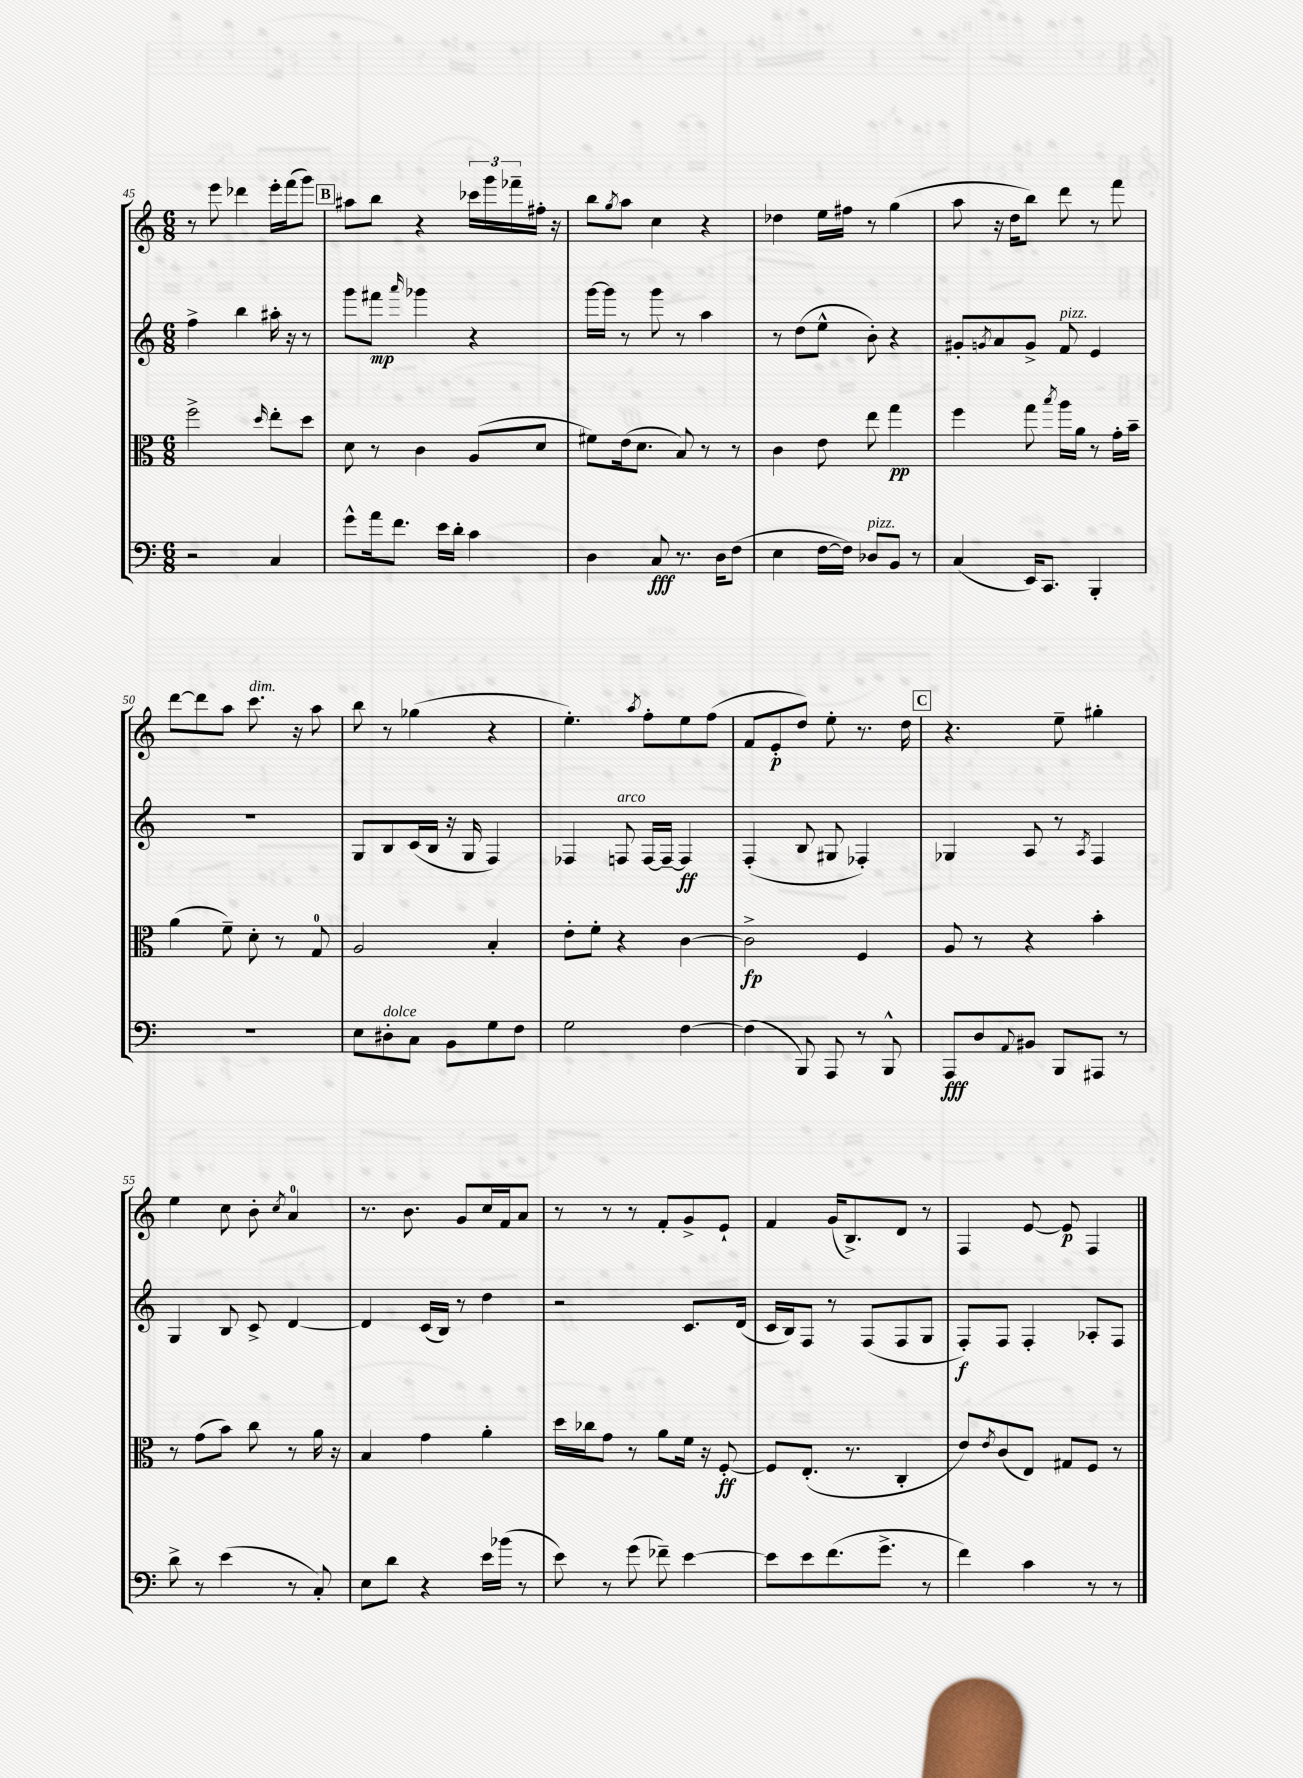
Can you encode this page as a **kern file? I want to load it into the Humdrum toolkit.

**kern	**dynam	**kern	**dynam	**kern	**dynam	**kern	**dynam
*part4	*part4	*part3	*part3	*part2	*part2	*part1	*part1
*staff4	*staff4	*staff3	*staff3	*staff2	*staff2	*staff1	*staff1
*clefF4	*	*clefC3	*	*clefG2	*	*clefG2	*
*k[]	*	*k[]	*	*k[]	*	*k[]	*
*M6/8	*	*M6/8	*	*M6/8	*	*M6/8	*
=45	=45	=45	=45	=45	=45	=45	=45
2r	.	2ff^\	.	4ff^\	.	8r	.
.	.	.	.	.	.	8eee\	.
.	.	.	.	4bb\	.	4ddd-X\	.
.	.	16qqdd/	.	.	.	.	.
4C/	.	8ee'\L	.	16aa#X'\	.	16eee'\LL	.
.	.	.	.	16r	.	(16fff\J	.
.	.	8dd\J	.	8r	.	8ggg\J)	.
!!LO:REH:place=s1:t=B
=46	=46	=46	=46	=46	=46	=46	=46
8g^^\L	.	8d\	.	8ggg\L	.	8aa#X\L	.
16a\k	.	8r	.	8fff#X\J	mp	8bb\J	.
8.f\J	.	.	.	.	.	.	.
.	.	.	.	16qqaaa/	.	.	.
.	.	4c\	.	4ggg-X\	.	4r	.
16e\LL	.	.	.	.	.	.	.
16d'\JJ	.	.	.	.	.	.	.
4c\	.	(8A/L	.	4r	.	24ccc-X\LL	.
.	.	.	.	.	.	24ggg\	.
.	.	.	.	.	.	24fff-X~\	.
.	.	8d/J	.	.	.	16ff#X'\JJ	.
.	.	.	.	.	.	16r	.
=47	=47	=47	=47	=47	=47	=47	=47
4D\	.	8f#X\L)	.	[16ggg\LL	.	8bb\L	.
.	.	.	.	16ggg\JJ]	.	.	.
.	.	.	.	.	.	8qgg/	.
.	.	(16e\k	.	8r	.	8aa\J	.
.	.	8.d\J	.	.	.	.	.
8C/	fff	.	.	8ggg\	.	4cc\	.
8.r	.	8B/)	.	8r	.	.	.
.	.	8r	.	4aa\	.	4r	.
16D\KL	.	.	.	.	.	.	.
(8F\J	.	8r	.	.	.	.	.
=48	=48	=48	=48	=48	=48	=48	=48
4E\	.	4c\	.	8r	.	4dd-X\	.
.	.	.	.	(8dd\L	.	.	.
[16F\LL	.	8e\	.	8ee^^\J	.	16ee\LL	.
16F\JJ])	.	.	.	.	.	16ff#X\JJ	.
!LO:TX:a:i:t=pizz.	!	!	!	!	!	!	!
8D-X/L	.	8ee\	.	8b'\)	.	8r	.
8BB/J	.	4gg\	pp	4r	.	(4gg\	.
8r	.	.	.	.	.	.	.
=49	=49	=49	=49	=49	=49	=49	=49
(4C/	.	4ff\	.	8g#X'/L	.	8aa\	.
.	.	.	.	8qgn/	.	.	.
.	.	.	.	8a/	.	16r	.
.	.	.	.	.	.	16dd\KL	.
16EE/KL)	.	8gg\	.	8g^/J	.	8bb\J)	.
8.CC/J	.	.	.	.	.	.	.
.	.	8qbb/	.	.	.	.	.
!	!	!	!	!LO:TX:a:i:t=pizz.	!	!	!
.	.	16aa\LL	.	8f/	.	8ddd\	.
.	.	16a\JJ	.	.	.	.	.
4BBB'/	.	8r	.	4e/	.	8r	.
.	.	16g'\LL	.	.	.	8fff\	.
.	.	16b~\JJ	.	.	.	.	.
!!LO:LB:g=z
=50	=50	=50	=50	=50	=50	=50	=50
2.r	.	(4a\	.	2.r	.	[8ddd\L	.
.	.	.	.	.	.	8ddd\]	.
.	.	8f~\)	.	.	.	8aa\J	.
!	!	!	!	!	!	!LO:TX:a:i:t=dim.	!
.	.	8d'\	.	.	.	8.ccc\	.
.	.	8r	.	.	.	.	.
.	.	.	.	.	.	16r	.
.	.	8G/	.	.	.	8aa\	.
=51	=51	=51	=51	=51	=51	=51	=51
8E\L	.	2A/	.	8G/L	.	8bb\	.
!LO:TX:a:i:t=dolce	!	!	!	!	!	!	!
8D#X'\	.	.	.	8B/	.	8r	.
8C\J	.	.	.	(16c/L	.	(4gg-X\	.
.	.	.	.	16B/JJ	.	.	.
8BB\L	.	.	.	16r	.	.	.
.	.	.	.	16G/	.	.	.
8G\	.	4B'/	.	4F/)	.	4r	.
8F\J	.	.	.	.	.	.	.
=52	=52	=52	=52	=52	=52	=52	=52
2G\	.	8e'\L	.	4F-X/	.	4.ee'\)	.
.	.	8f'\J	.	.	.	.	.
!	!	!	!	!LO:TX:a:i:t=arco	!	!	!
.	.	4r	.	8Fn/	.	.	.
.	.	.	.	.	.	8qaa/	.
.	.	.	.	[16F/LL	.	8ff'\L	.
.	.	.	.	16F~/JJ_	.	.	.
[4F\	.	[4c\	.	4F/]	ff	8ee\	.
.	.	.	.	.	.	(8ff\J	.
=53	=53	=53	=53	=53	=53	=53	=53
(4F\]	.	2c^\]	fp	(4F'/	.	8f/L	.
.	.	.	.	.	.	8e'/	p
8BBB/)	.	.	.	8B/	.	8dd/J)	.
8AAA/	.	.	.	8G#X/	.	8ee'\	.
8r	.	4F/	.	4F-X'/)	.	8.r	.
8BBB^^/	.	.	.	.	.	.	.
.	.	.	.	.	.	16dd\	.
!!LO:REH:place=s1:t=C
=54	=54	=54	=54	=54	=54	=54	=54
8AAA/L	fff	8A/	.	4G-X/	.	4.r	.
8D/	.	8r	.	.	.	.	.
8qqAA/	.	.	.	.	.	.	.
8BB#X/J	.	4r	.	8A/	.	.	.
8BBB/L	.	.	.	8r	.	8ee~\	.
.	.	.	.	8qA/	.	.	.
8AAA#X/J	.	4b'\	.	4F/	.	4gg#X'\	.
8r	.	.	.	.	.	.	.
!!LO:LB:g=z
=55	=55	=55	=55	=55	=55	=55	=55
8d^\	.	8r	.	4G/	.	4ee\	.
8r	.	(8g\L	.	.	.	.	.
(4e\	.	8b\J)	.	8B/	.	8cc\	.
.	.	8cc\	.	8c^/	.	8b'\	.
.	.	.	.	.	.	8qcc/	.
8r	.	8r	.	[4d/	.	4a/	.
8C'/)	.	16a\	.	.	.	.	.
.	.	16r	.	.	.	.	.
=56	=56	=56	=56	=56	=56	=56	=56
8E\L	.	4B/	.	4d/]	.	8.r	.
8d\J	.	.	.	.	.	.	.
.	.	.	.	.	.	8.b\	.
4r	.	4g\	.	(16c/LL	.	.	.
.	.	.	.	16B/JJ)	.	.	.
.	.	.	.	8r	.	8g/L	.
16e\LL	.	4a'\	.	4dd\	.	16cc/L	.
(16b-X\JJ	.	.	.	.	.	16f/J	.
8r	.	.	.	.	.	8a/J	.
=57	=57	=57	=57	=57	=57	=57	=57
8e\)	.	16dd\LL	.	2r	.	8r	.
.	.	16cc-X\J	.	.	.	.	.
8r	.	8g\J	.	.	.	8r	.
(8g\	.	8r	.	.	.	8r	.
8f-X~\)	.	8a\L	.	.	.	8f'/L	.
[4e\	.	16f\Jk	.	8.c/L	.	8g^/	.
.	.	16r	.	.	.	.	.
.	.	[8F'/	ff	.	.	8e`/J	.
.	.	.	.	(16d/Jk	.	.	.
=58	=58	=58	=58	=58	=58	=58	=58
8e\L]	.	8F/L]	.	16c/LL	.	4f/	.
.	.	.	.	16B/J)	.	.	.
8e\	.	(8.E'/J	.	8F/J	.	.	.
(8.f\	.	.	.	8r	.	(16g/KL	.
.	.	8.r	.	.	.	8.B^/)	.
.	.	.	.	(8F/L	.	.	.
8.g^\J	.	.	.	.	.	.	.
.	.	4C'/	.	8F/	.	8d/J	.
8r	.	.	.	8G/J	.	8r	.
=59	=59	=59	=59	=59	=59	=59	=59
4f\)	.	8e/L)	.	8F'/L)	f	4F/	.
.	.	8qe/	.	.	.	.	.
.	.	(8c/	.	8F/J	.	.	.
4c\	.	8E/J)	.	4F'/	.	[8e/	.
.	.	8G#X/L	.	.	.	8e/]	p
8r	.	8F/J	.	8A-X'/L	.	4F/	.
8r	.	8r	.	8F/J	.	.	.
==	==	==	==	==	==	==	==
*-	*-	*-	*-	*-	*-	*-	*-
